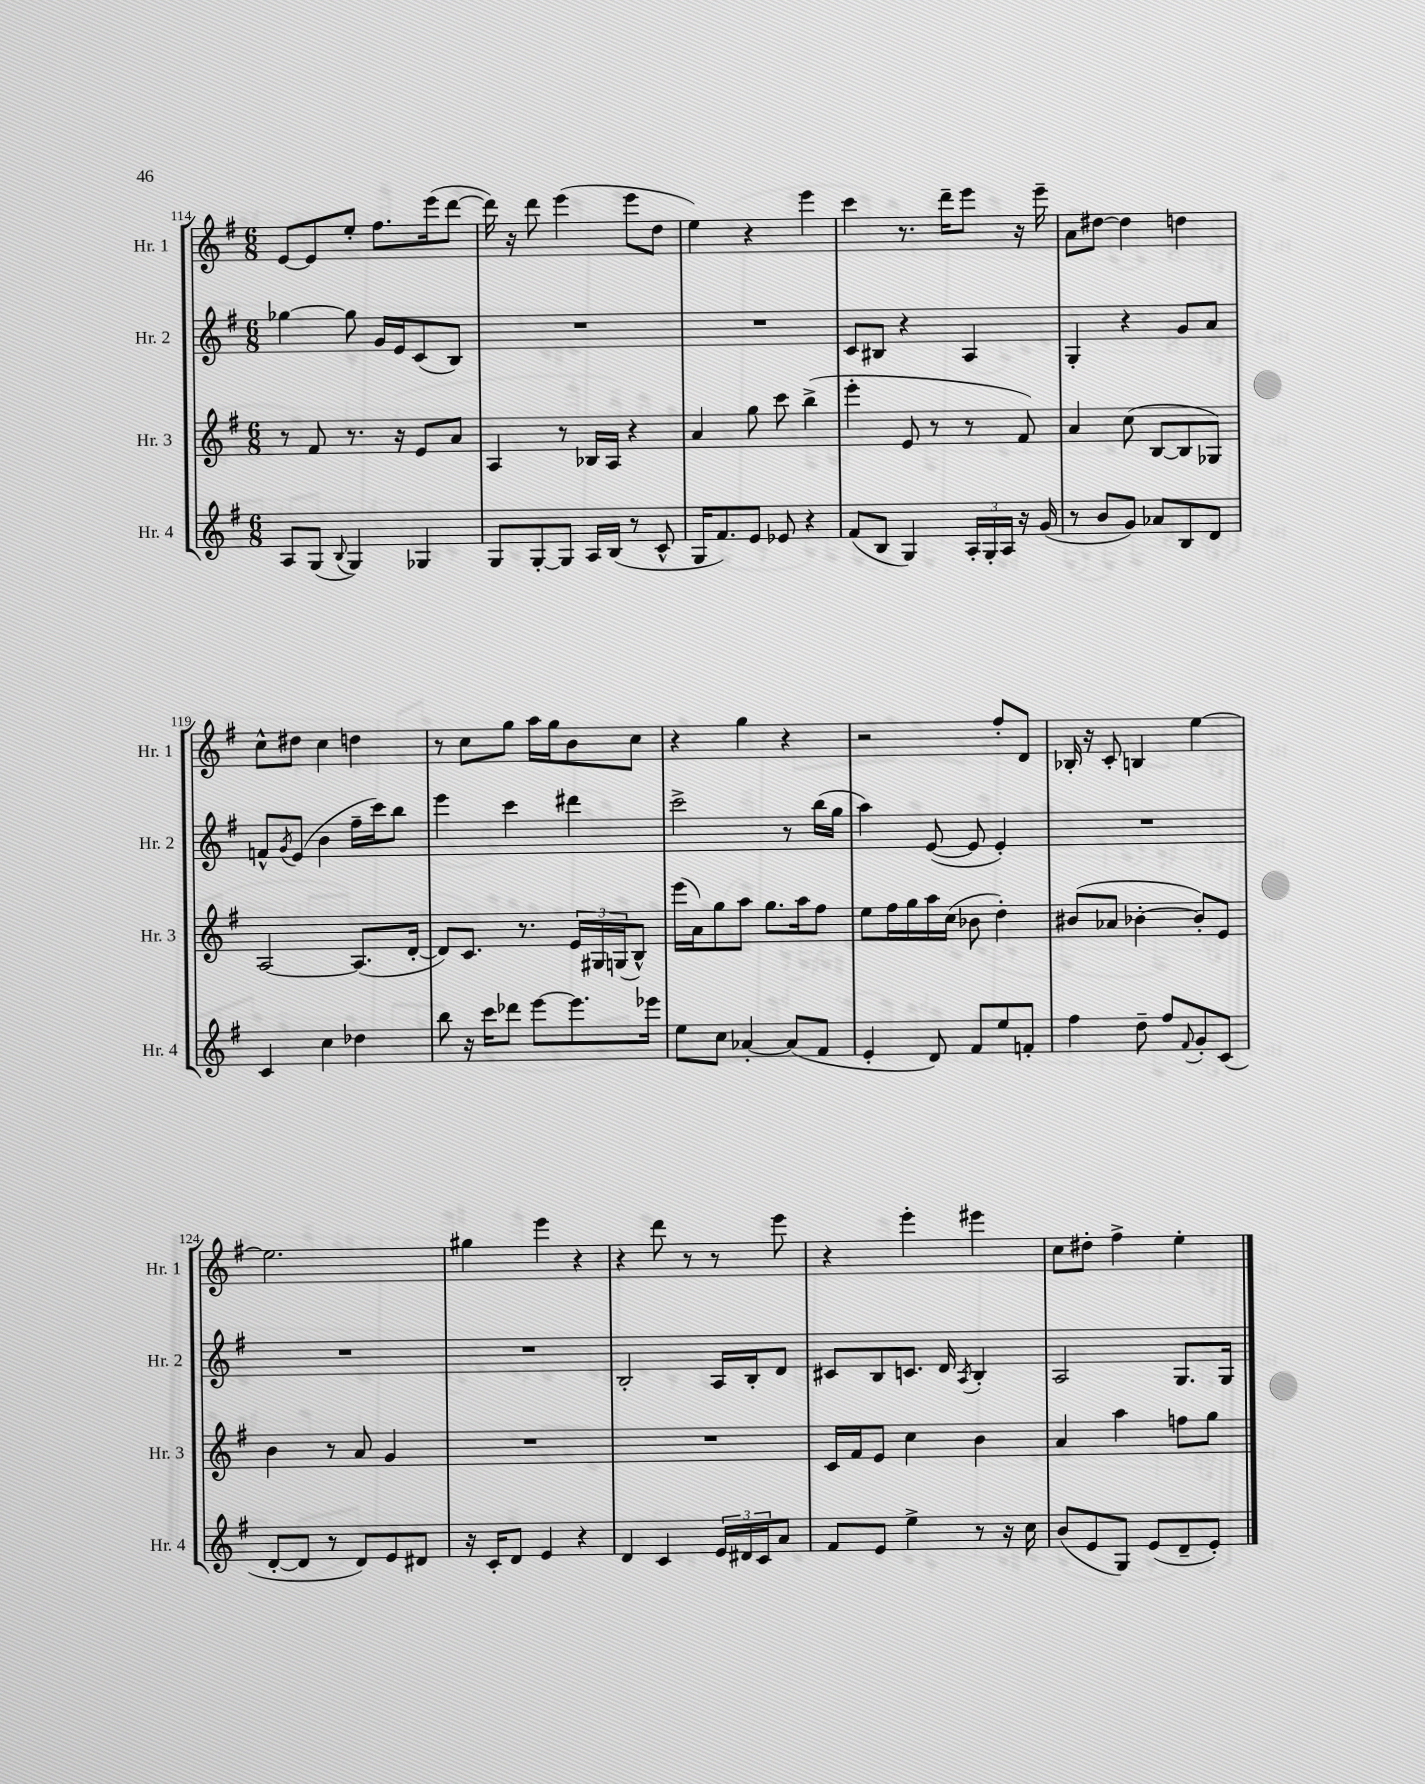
<<
\new StaffGroup <<
\new Staff = "s0" \with { instrumentName = "Hr. 1" shortInstrumentName = "Hr. 1" } {
    \clef treble \key g \major \numericTimeSignature \time 6/8
    e'8~ e'8 e''8-. fis''8. e'''16( d'''8~ |
    d'''16) r16 d'''8 e'''4( e'''8 d''8 |
    e''4) r4 e'''4 |
    c'''4 r8. d'''16-- e'''8 r16 e'''16-- |
    a'8 dis''8~ dis''4 d''4 |
    c''8-^ dis''8 c''4 d''4 |
    r8 c''8 g''8 a''16 g''16 b'8 c''8 |
    r4 g''4 r4 |
    r2 fis''8-. d'8 |
    bes16-. r16 c'8-. b4 e''4~ |
    e''2. |
    gis''4 e'''4 r4 |
    r4 d'''8 r8 r8 e'''8 |
    r4 e'''4-. eis'''4 |
    c''8 dis''8-. fis''4-> e''4-. \bar "|." |
}
\new Staff = "s1" \with { instrumentName = "Hr. 2" shortInstrumentName = "Hr. 2" } {
    \clef treble \key g \major \numericTimeSignature \time 6/8
    ges''4~ ges''8 g'16 e'16 c'8( b8) |
    R2. |
    R2. |
    c'8 bis8 r4 a4 |
    g4-. r4 g'8 a'8 |
    f'8-^ \acciaccatura { g'8 } e'8( b'4 fis''16-- c'''16) b''8 |
    e'''4 c'''4 dis'''4 |
    c'''2-> r8 b''16( g''16 |
    a''4) e'8~( e'8 e'4-.) |
    R2. |
    R2. |
    R2. |
    b2-. a16 b16-. d'8 |
    cis'8 b8 c'8. d'16 \acciaccatura { a8 } b4-. |
    a2 g8. g16 \bar "|." |
}
\new Staff = "s2" \with { instrumentName = "Hr. 3" shortInstrumentName = "Hr. 3" } {
    \clef treble \key g \major \numericTimeSignature \time 6/8
    r8 fis'8 r8. r16 e'8 a'8 |
    a4 r8 bes16 a16 r4 |
    a'4 g''8 c'''8 b''4->( |
    e'''4-. e'8 r8 r8 fis'8) |
    a'4 c''8( b8~ b8 ges8) |
    a2~ a8.( d'16~-. |
    d'8) c'8. r8. \tuplet 3/2 { e'16 gis16 g16( } b8-^) |
    e'''16( a'16) g''8 a''8 g''8. a''16 fis''8 |
    e''8 fis''16 g''16 a''16 c''16( bes'8 d''4-.) |
    bis'8( aes'8 bes'4~-. bes'8-.) e'8 |
    b'4 r8 a'8 g'4 |
    R2. |
    R2. |
    c'16 fis'16 e'8 c''4 b'4 |
    a'4 a''4 f''8 g''8 \bar "|." |
}
\new Staff = "s3" \with { instrumentName = "Hr. 4" shortInstrumentName = "Hr. 4" } {
    \clef treble \key g \major \numericTimeSignature \time 6/8
    a8 g8( \appoggiatura { b8 } g4) ges4 |
    g8 g8~-. g8 a16 b16( r8 c'8-^ |
    g16 fis'8.) e'8 ees'8 r4 |
    fis'8( b8 g4) \tuplet 3/2 { a16-. g16-. a16 } r16 g'16( |
    r8 b'8 g'8) aes'8 b8 d'8 |
    c'4 c''4 des''4 |
    b''8 r16 c'''16 des'''8 e'''8~ e'''8. ees'''16 |
    e''8 c''8 aes'4~-. aes'8( fis'8 |
    e'4-. d'8) fis'8 e''8 f'8-. |
    fis''4 d''8-- fis''8 \appoggiatura { fis'8 } g'8-. c'8( |
    d'8~-. d'8 r8 d'8) e'8 dis'8 |
    r16 c'16-. d'8 e'4 r4 |
    d'4 c'4 \tuplet 3/2 { e'16 dis'16 c'16 } a'8 |
    fis'8 e'8 e''4-> r8 r16 c''16 |
    b'8( e'8 g8) e'8( d'8-- e'8-.) \bar "|." |
}
>>
>>
\layout { \context { \Score currentBarNumber = #114 } }
